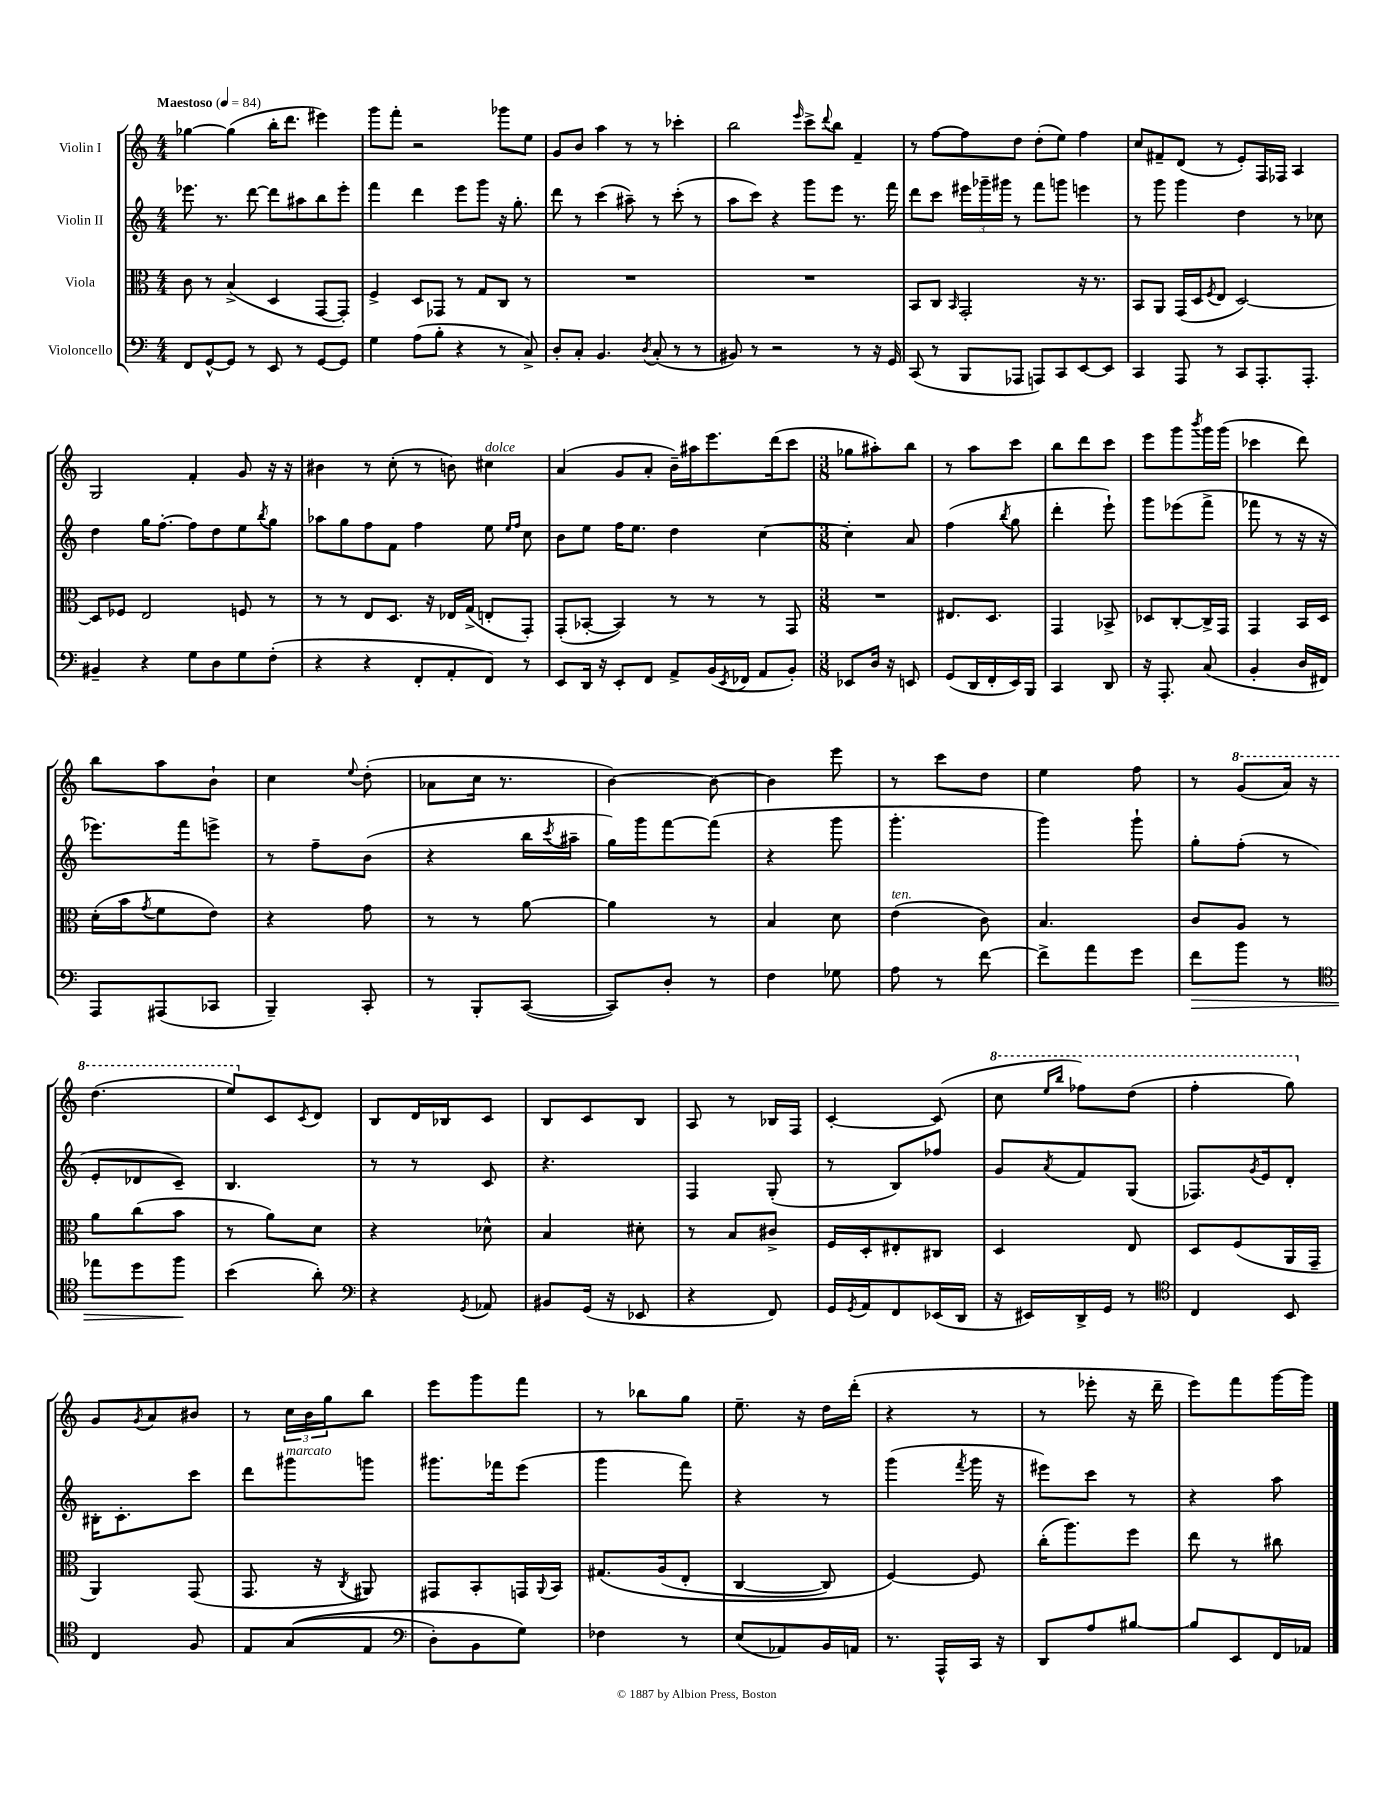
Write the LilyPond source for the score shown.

<<
\new StaffGroup <<
\new Staff = "s0" \with { instrumentName = "Violin I" } {
    \clef treble \key c \major \numericTimeSignature \time 4/4 \tempo "Maestoso" 4 = 84
    ges''4~ ges''4( b''16-. d'''8. eis'''4) |
    g'''8 f'''8-. r2 ges'''8 e''8 |
    g'8 b'8 a''4 r8 r8 ces'''4-. |
    b''2 \grace { e'''16 } c'''8-> \appoggiatura { d'''8 } b''8 f'4-- |
    r8 f''8~ f''8 d''8 d''8-.( e''8) f''4 |
    c''8 fis'8-- d'8( r8 e'8-.) f16 fes16 a4 |
    g2 f'4-. g'8 r16 r16 |
    bis'4 r8 c''8-.( r8 b'8) cis''4^\markup { \italic "dolce" } |
    a'4( g'8 a'8-. b'16--) ais''16 e'''8. d'''16( c'''8 |
    \numericTimeSignature \time 3/8 ges''8 ais''8-.) b''8 |
    r8 a''8 c'''8 |
    b''8 d'''8 c'''8 |
    e'''8 g'''8 \acciaccatura { b'''8 } g'''16 g'''16( |
    ces'''4 d'''8) |
    b''8 a''8 b'8-! |
    c''4 \appoggiatura { e''8 } d''8-.( |
    aes'8 c''16 r8. |
    b'4~) b'8~ |
    b'4 e'''8 |
    r8 c'''8 d''8 |
    e''4 f''8 |
    r8 \ottava #1 g''8( a''16) r16 |
    d'''4.( |
    e'''8) \ottava #0 c'8 \acciaccatura { c'8 } d'8 |
    b8 d'16 bes16 c'8 |
    b8 c'8 b8 |
    a8 r8 bes16 f16 |
    c'4~-. c'8( |
    \ottava #1 c'''8 \grace { e'''16 b'''16 } fes'''8) d'''8( |
    f'''4-. g'''8) \ottava #0 |
    g'8 \acciaccatura { g'8 } a'8 bis'8 |
    r8 \tuplet 3/2 { c''16 b'16 g''16 } b''8 |
    e'''8 g'''8 f'''8 |
    r8 bes''8 g''8 |
    e''8.-- r16 d''16 d'''16-.( |
    r4 r8 |
    r8 ees'''8-. r16 d'''16-- |
    e'''8) f'''8 g'''16~ g'''16 \bar "|." |
}
\new Staff = "s1" \with { instrumentName = "Violin II" } {
    \clef treble \key c \major \numericTimeSignature \time 4/4
    ees'''8. r8. d'''8~ d'''8 ais''8 b''8 ees'''8-. |
    f'''4 d'''4 e'''8 g'''8 r16 g''8.-. |
    d'''8 r8 c'''4( ais''8--) r8 c'''8-.( r8 |
    a''8 c'''8) r4 g'''8 e'''8 r8. f'''16 |
    d'''8 c'''8 \tuplet 3/2 { eis'''16 ges'''16-- gis'''16 } r8 f'''8 g'''8 e'''4 |
    r8 g'''8 g'''4 d''4 r8 ces''8 |
    d''4 g''16 f''8.~-. f''8 d''8 e''8 \acciaccatura { b''8 } g''8 |
    aes''8 g''8 f''8 f'8 f''4 e''8 \grace { e''16 f''16 } c''8 |
    b'8 e''8 f''16 e''8. d''4 c''4~ |
    \numericTimeSignature \time 3/8 c''4-. a'8 |
    f''4( \acciaccatura { b''8 } g''8 |
    d'''4-. e'''8-!) |
    g'''8 ees'''8( f'''8-> |
    fes'''8 r8 r16 r16 |
    ees'''8.) f'''16 e'''8-> |
    r8 f''8-- b'8( |
    r4 b''16 \acciaccatura { c'''8 } ais''16-- |
    g''16) g'''16 f'''8~ f'''8( |
    r4 g'''8 |
    g'''4.-. |
    g'''4) g'''8-! |
    g''8-. f''8-.( r8 |
    e'8-. des'8 c'8--) |
    b4. |
    r8 r8 c'8 |
    r4. |
    f4 g8-.( |
    r8 b8) fes''8 |
    g'8 \acciaccatura { a'8 } f'8 g8( |
    fes8.) \acciaccatura { g'8 } e'16 d'8-. |
    bis16-. c'8.-. c'''8 |
    d'''8 gis'''8^\markup { \italic "marcato" } g'''8 |
    gis'''8. fes'''16 e'''8( |
    g'''4 f'''8) |
    r4 r8 |
    g'''4( \acciaccatura { f'''8 } g'''16 r16 |
    eis'''8) c'''8 r8 |
    r4 a''8 \bar "|." |
}
\new Staff = "s2" \with { instrumentName = "Viola" } {
    \clef alto \key c \major \numericTimeSignature \time 4/4
    c'8 r8 b4->( d4 g,8~ g,8-.) |
    f4-> d8 ges,8 r8 g8 c8 r8 |
    R1 |
    R1 |
    b,8 c8 \grace { b,16 } g,2-. r16 r8. |
    b,8 a,8 g,16( d16 \acciaccatura { f8 } e8 d2~) |
    d8 fes8 e2 f8 r8 |
    r8 r8 e8 d8. r16 ees16 g16->( e8-. g,8-.) |
    g,8-.( bes,8~-. bes,4) r8 r8 r8 g,8 |
    \numericTimeSignature \time 3/8 R4. |
    eis8. d8. |
    g,4 bes,8-> |
    des8 c8~-. c16-> g,16 |
    g,4 b,16 d16 |
    d'16-.( b'16 \acciaccatura { g'8 } f'8 e'8) |
    r4 g'8 |
    r8 r8 a'8~ |
    a'4 r8 |
    b4 d'8 |
    e'4^\markup { \italic "ten." }( c'8) |
    b4. |
    c'8 a8 r8 |
    a'8 c''8( b'8 |
    r8 a'8) d'8 |
    r4 des'8-^ |
    b4 dis'8-. |
    r8 b8 cis'8-> |
    f16 d16-. eis8-. cis8 |
    d4 e8 |
    d8 f8( a,16 g,16-- |
    a,4) g,8( |
    g,8. r16 \acciaccatura { c8 } ais,8) |
    gis,8 b,8-. g,16 \appoggiatura { a,8 } b,16 |
    gis8.\( a16( e8-. |
    c4~ c8) |
    f4~\) f8 |
    c''16-.( a''8.) f''8 |
    e''8 r8 cis''8 \bar "|." |
}
\new Staff = "s3" \with { instrumentName = "Violoncello" } {
    \clef bass \key c \major \numericTimeSignature \time 4/4
    f,8 g,8~-^ g,8 r8 e,8 r8 g,8~ g,8 |
    g4 a8( b8-. r4 r8 c8->) |
    d8-. c8-. b,4. \acciaccatura { d8 } c8-.( r8 r8 |
    bis,8) r8 r2 r8 r16 g,16 |
    c,8( r8 b,,8 aes,,8 a,,8) c,8 e,8~ e,8 |
    c,4 a,,8 r8 c,8 a,,8.-. a,,8.-. |
    bis,4-- r4 g8 d8 g8 f8-.( |
    r4 r4 f,8-. a,8-. f,8) r8 |
    e,8 d,16 r16 e,8-. f,8 a,8-> b,16( \acciaccatura { e,8 } fes,16 a,8 b,8-.) |
    \numericTimeSignature \time 3/8 ees,8 d16 r16 e,8 |
    g,8( d,16 f,16-. e,16) b,,16 |
    c,4 d,8 |
    r16 a,,8.-. c8( |
    b,4-. d16 fis,16) |
    a,,8 ais,,8( ces,8 |
    b,,4--) c,8-. |
    r8 b,,8-. c,8~( |
    c,8) d8-. r8 |
    f4 ges8 |
    a8 r8 f'8~ |
    f'8-> a'8 g'8 |
    f'8\> b'8 r8 |
    \clef tenor ees''8 d''8 f''8\! |
    b'4( a'8-.) |
    \clef bass r4 \acciaccatura { g,8 } aes,8 |
    bis,8 g,16( r16 ees,8 |
    r4 f,8) |
    g,16 \acciaccatura { g,8 } a,16 f,8 ees,16( d,16 |
    r16 eis,16) d,16-> g,16 r8 |
    \clef tenor c4 b,8 |
    c4 f8 |
    e8 g8(\( e8 |
    \clef bass d8-.) b,8 g8\) |
    fes4 r8 |
    e8( aes,8) b,16 a,16 |
    r8. a,,16-^ c,16 r16 |
    d,8 a8 bis8~ |
    bis8 e,8 f,16 aes,16 \bar "|." |
}
>>
>>
\layout { \context { \Score \remove "Bar_number_engraver" } }
